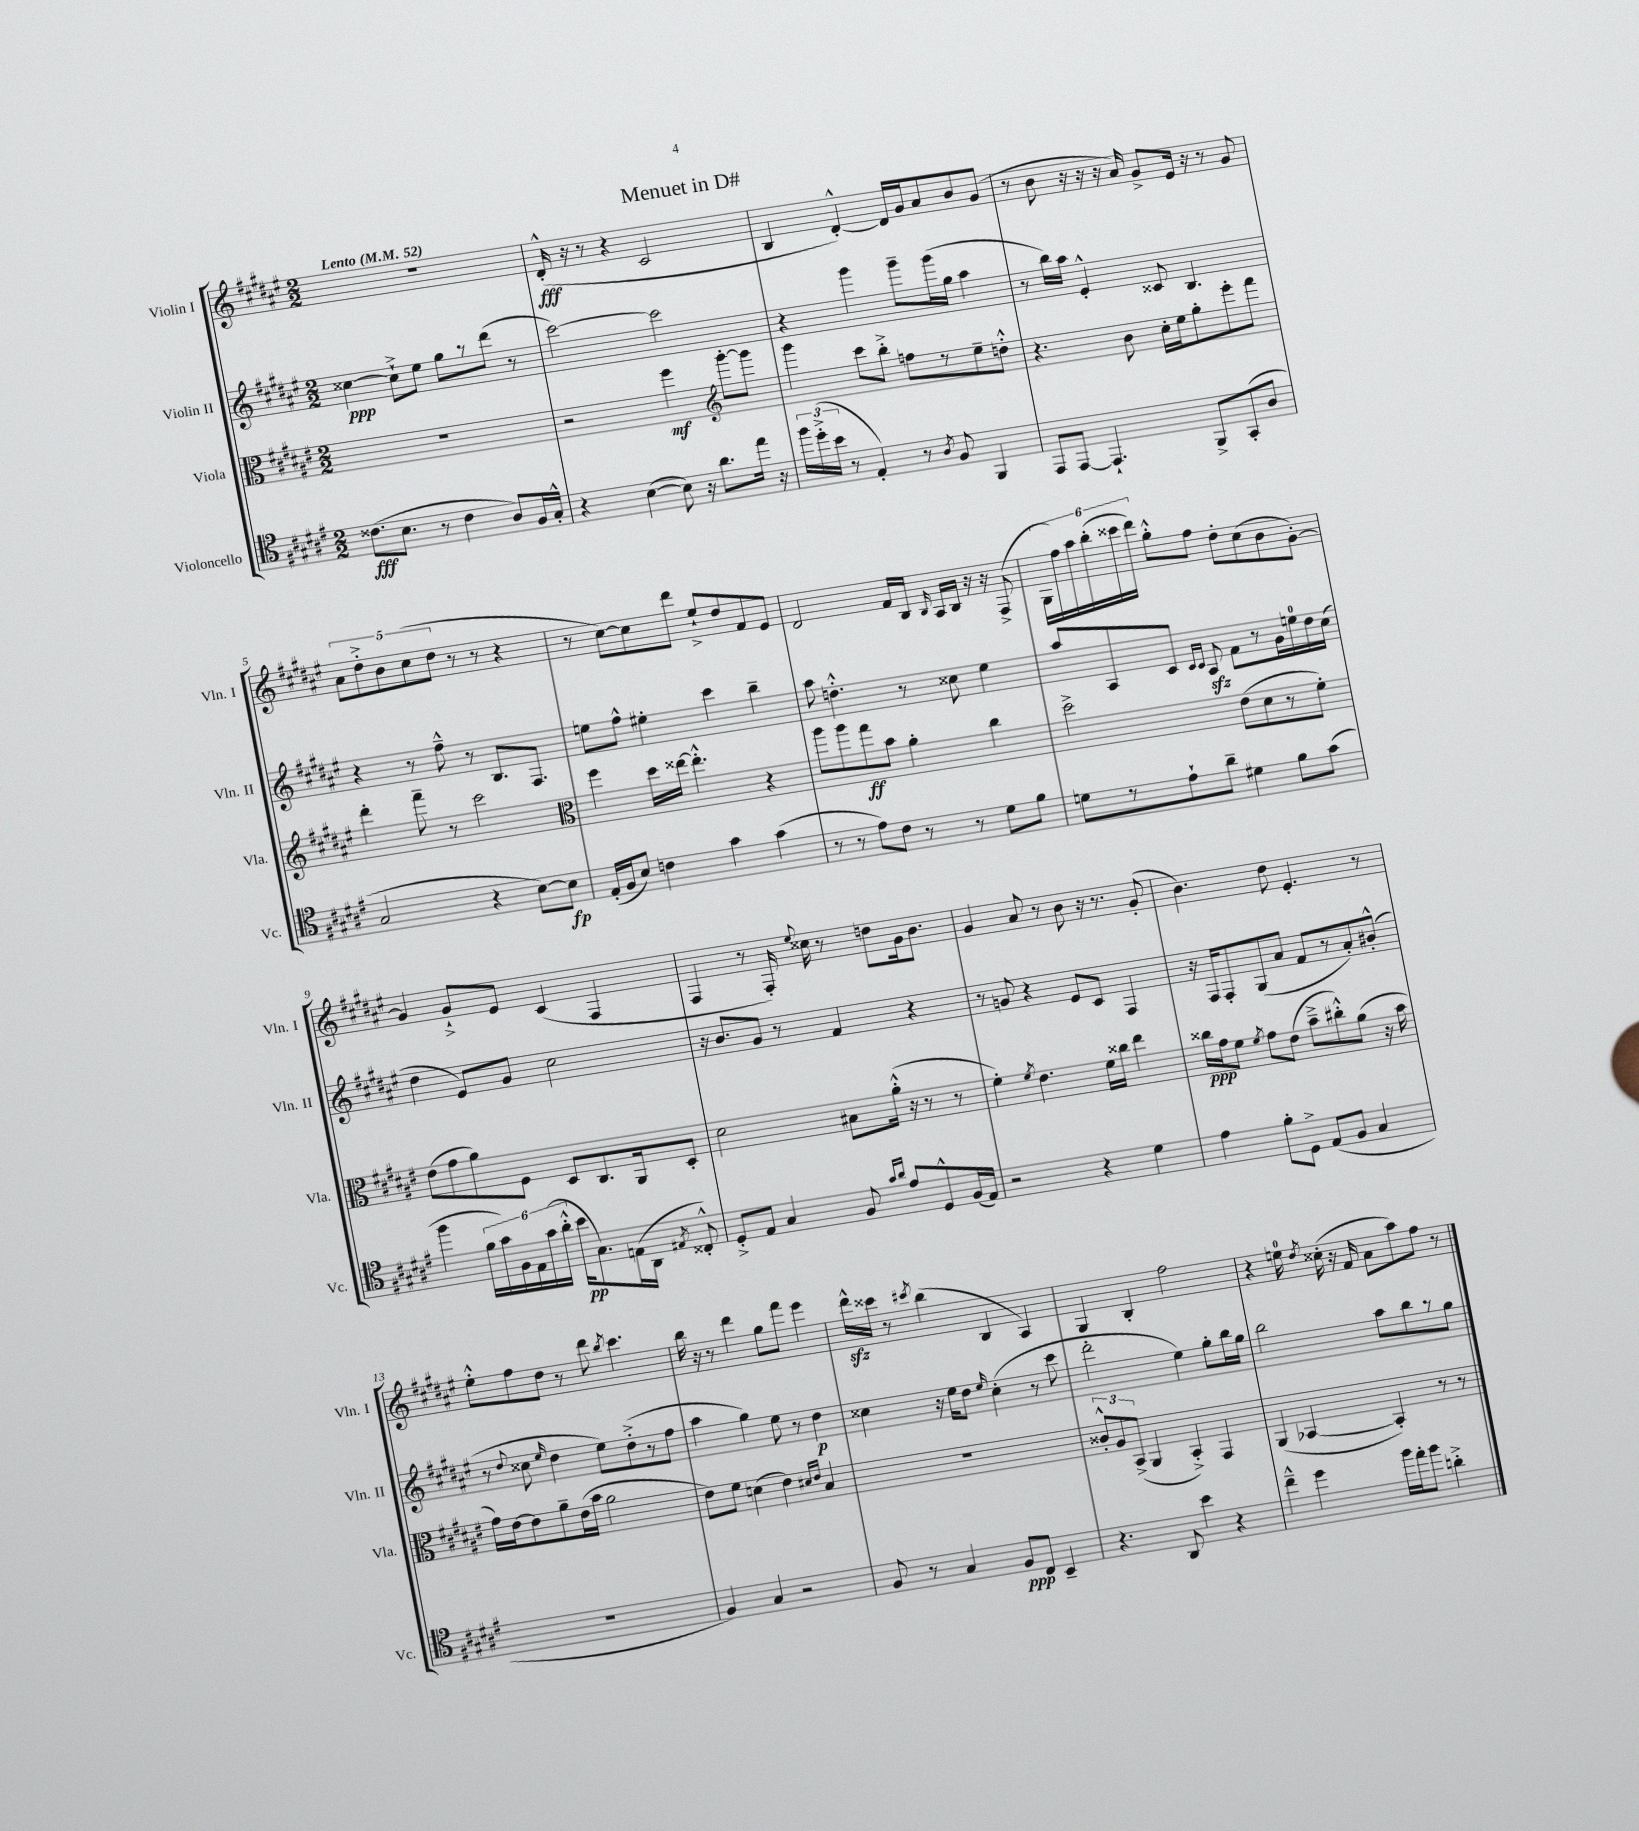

**kern	**dynam	**kern	**dynam	**kern	**dynam	**kern	**dynam
*part4	*part4	*part3	*part3	*part2	*part2	*part1	*part1
*staff4	*staff4	*staff3	*staff3	*staff2	*staff2	*staff1	*staff1
*I"Violoncello	*	*I"Viola	*	*I"Violin II	*	*I"Violin I	*
*I'Vc.	*	*I'Vla.	*	*I'Vln. II	*	*I'Vln. I	*
*clefC4	*	*clefC3	*	*clefG2	*	*clefG2	*
*k[f#c#g#d#a#e#]	*	*k[f#c#g#d#a#e#]	*	*k[f#c#g#d#a#e#]	*	*k[f#c#g#d#a#e#]	*
*M2/2	*	*M2/2	*	*M2/2	*	*M2/2	*
*MM52	*	*MM52	*	*MM52	*	*MM52	*
=1	=1	=1	=1	=1	=1	=1	=1
!	!	!	!	!	!	!LO:TX:a:B:t=Lento	!
(8.c##X\L	fff	1r	.	[4cc##X\	ppp	1r	.
8.B\J	.	.	.	.	.	.	.
.	.	.	.	8cc##`^\L]	.	.	.
8r	.	.	.	8ee#\J	.	.	.
4c##\	.	.	.	8gg#\L	.	.	.
.	.	.	.	8r	.	.	.
8A#/L)	.	.	.	(8ddd#\J	.	.	.
16F#/L	.	.	.	8r	.	.	.
16G#'^^/JJ	.	.	.	.	.	.	.
=2	=2	=2	=2	=2	=2	=2	=2
4r	.	2r	.	[2ccc#\)	.	(16d#'^^/	fff
.	.	.	.	.	.	16r	.
.	.	.	.	.	.	8r	.
([4B\	.	.	.	.	.	4r	.
8B\])	.	4ff#\	mf	2ccc#\]	.	2c#/	.
16r	.	.	.	.	.	.	.
8.a#\L	.	.	.	.	.	.	.
*	*	*clefG2	*	*	*	*	*
.	.	[8ggg#'\L	.	.	.	.	.
16ee#\Jk	.	8ggg#\J]	.	.	.	.	.
16r	.	.	.	.	.	.	.
=3	=3	=3	=3	=3	=3	=3	=3
24ff#\LL	.	4ggg#\	.	4r	.	4B/	.
(24dd#'^\	.	.	.	.	.	.	.
24b\JJ	.	.	.	.	.	.	.
8r	.	.	.	.	.	.	.
4E#'/)	.	8ccc#\L	.	4ggg#\	.	[4d#'^^/)	.
.	.	8bb'^\J	.	.	.	.	.
8r	.	8ffn\L	.	8ggg#~\L	.	16d#/LL]	.
.	.	.	.	.	.	16g#/J	.
8qA#/	.	.	.	.	.	.	.
8F#/	.	8r	.	(16ggg#\L	.	8a#/	.
.	.	.	.	16gg#\JJ	.	.	.
4FF#/	.	8ee#~\	.	4aa#\	.	8b/	.
.	.	8ddn'^^\J	.	.	.	(8g#/J	.
=4	=4	=4	=4	=4	=4	=4	=4
8EE#/L	.	4.r	.	8r	.	8r	.
[8EE#/J	.	.	.	16bb\LL)	.	8b\	.
.	.	.	.	16aa#\JJ	.	.	.
4.EE#`/]	.	.	.	4e#'^^/	.	16r	.
.	.	.	.	.	.	16r	.
.	.	8b\	.	.	.	16r	.
.	.	.	.	.	.	16a#/)	.
.	.	16cc#'\LL	.	8c##X/	.	8g#^/L	.
.	.	16ee#\J	.	.	.	.	.
8FF#^/L	.	8gg#'\	.	4.B/	.	16e#/Jk	.
.	.	.	.	.	.	16r	.
(8GG#'/	.	8eee#'\	.	.	.	8r	.
8A#/J	.	8fff#\J	.	.	.	8g#/	.
!!LO:LB:g=z
=5	=5	=5	=5	=5	=5	=5	=5
2G#/	.	4ddd#'\	.	4r	.	10a#\L	.
.	.	.	.	.	.	10dd#'^\	.
.	.	.	.	.	.	10b\	.
.	.	8fff#~\	.	8r	.	.	.
.	.	.	.	.	.	(10cc#\	.
.	.	8r	.	8ff#~^^\	.	.	.
.	.	.	.	.	.	10dd#\J	.
4r	.	2ccc#\	.	8r	.	8r	.
.	.	.	.	8.B/L	.	8r	.
[8B\L)	.	.	.	.	.	4r	.
.	.	.	.	8.F#/J	.	.	.
8B\J]	fp	.	.	.	.	.	.
=6	=6	=6	=6	=6	=6	=6	=6
*	*	*clefC3	*	*	*	*	*
(16E#'/LL	.	4ff#\	.	8een\L	.	8r	.
16F#/J	.	.	.	.	.	.	.
8B/J)	.	.	.	8ff#^^\J	.	[8cc#\L)	.
4cn\	.	16dd#\LL	.	4ee#X'\	.	8cc#\]	.
.	.	[16ee##X\JJ	.	.	.	.	.
.	.	4.ee##'^^\]	.	.	.	8ddd#\J	.
4g#\	.	.	.	4ccc#\	.	8ee#`^/L	.
.	.	.	.	.	.	8dd#/	.
(4g#\	.	4r	.	4bb~\	.	8f#/	.
.	.	.	.	.	.	8e#/J	.
=7	=7	=7	=7	=7	=7	=7	=7
8r	.	8aa#\L	.	8aa#\	.	2d#/	.
8r	.	8aa#\	.	4.ddn'^^\	.	.	.
8e#\L)	.	8gg#\	ff	.	.	.	.
8c#\J	.	8b\J	.	.	.	.	.
8r	.	4a#'\	.	8r	.	16f#/LL	.
.	.	.	.	.	.	16B/JJ	.
.	.	.	.	.	.	16qqB/	.
8r	.	.	.	8cc##X\	.	16A#/LL	.
.	.	.	.	.	.	16B/JJ	.
8d#\L	.	4cc#\	.	4ee#\	.	16r	.
.	.	.	.	.	.	16r	.
8f#\J	.	.	.	.	.	(8F#^/	.
=8	=8	=8	=8	=8	=8	=8	=8
8dn\L	.	2dd#^\	.	8aa#/L	.	24G#\LL	.
.	.	.	.	.	.	24ff#\)	.
.	.	.	.	.	.	24aa#\	.
8r	.	.	.	8A#/	.	(24bb'\	.
.	.	.	.	.	.	24ccc##X\	.
.	.	.	.	.	.	24ddd#\JJ)	.
8e#`\	.	.	.	8c#/J	.	8gg#'^^\L	.
.	.	.	.	16qqc#/LL	.	.	.
.	.	.	.	16qqc#/JJ	.	.	.
8a#~\J	.	.	.	8A#zz/	.	8ff#\J	.
4d#X\	.	(8e#\L	.	8f#\L	.	8dd#'\L	.
.	.	8d#\	.	8r	.	(8cc#\	.
8f#\L	.	8r	.	16g#\L	.	8b\	.
.	.	.	.	16een\	.	.	.
(8g#\J	.	8f#'\J)	.	16dd#\	.	[8g#'\J)	.
.	.	.	.	(16cc#\JJ	.	.	.
!!LO:LB:g=z
=9	=9	=9	=9	=9	=9	=9	=9
4ff#\	.	(8e#\L	.	4dd#\	.	4g#/]	.
.	.	8g#\	.	.	.	.	.
24f#\LL	.	8a#\)	.	8e#/L)	.	8g#`^/L	.
24g#\)	.	.	.	.	.	.	.
24F#\	.	.	.	.	.	.	.
24E#\	.	8F#\J	.	8g#/J	.	8e#/J	.
(24g#\	.	.	.	.	.	.	.
24a#'^^\JJ	.	.	.	.	.	.	.
16b\KL	pp	8D#/L	.	2cc#\	.	(4c#/	.
8.G#\)	.	.	.	.	.	.	.
.	.	8.C#/	.	.	.	.	.
(16En\L	.	.	.	.	.	4F#/	.
16AA#\JJ	.	16AA#/k	.	.	.	.	.
8qE#X/	.	.	.	.	.	.	.
8C##X'^^/)	.	8D#'/J	.	.	.	.	.
=10	=10	=10	=10	=10	=10	=10	=10
8D#'^/L	.	2d#\	.	16r	.	4F#/	.
.	.	.	.	8.b/L	.	.	.
8E#/J	.	.	.	.	.	.	.
4G#/	.	.	.	8g#/J	.	8r	.
.	.	.	.	8r	.	16F#'/)	.
.	.	.	.	.	.	8qqee#/	.
.	.	.	.	.	.	16cc##X\	.
8F#/	.	8B#X\L	.	4f#/	.	8r	.
16qqg#/LL	.	.	.	.	.	.	.
16qqa#/JJ	.	.	.	.	.	.	.
8e#/L	.	(16a#'^^\Jk	.	.	.	8ddn\L	.
.	.	16r	.	.	.	.	.
8D#^^/	.	8r	.	4r	.	16g#\k	.
.	.	.	.	.	.	8.b\J	.
(16F#/L	.	8r	.	.	.	.	.
16E#/JJ)	.	.	.	.	.	.	.
=11	=11	=11	=11	=11	=11	=11	=11
2r	.	4f#'\)	.	8r	.	4g#/	.
.	.	.	.	8gn/	.	.	.
.	.	8qf#/	.	.	.	.	.
.	.	4.e#\	.	4r	.	8a#/	.
.	.	.	.	.	.	8r	.
4r	.	.	.	8e#/L	.	8b\	.
.	.	16f#\LL	.	8c#/J	.	16r	.
.	.	16cc##X\JJ	.	.	.	8.r	.
4d#\	.	4ee#\	.	4F#/	.	.	.
.	.	.	.	.	.	(8g#'/	.
=12	=12	=12	=12	=12	=12	=12	=12
4e#\	.	16cc##X\LL	ppp	16r	.	4.b\)	.
.	.	16g#\J	.	16F#/KL	.	.	.
.	.	8f#\J	.	8F#'/	.	.	.
.	.	8qf#/	.	.	.	.	.
8f#'\L	.	8g#\L	.	(8G#/	.	.	.
8D#^\J	.	(8e#\J	.	8a#/J	.	8dd#\	.
(8E#/L	.	8b~^\L	.	8f#/L	.	4.e#'/	.
8F#/J	.	8cc#X'^^\)	.	8r	.	.	.
4G#/	.	(8a#\J	.	8a#'/)	.	.	.
.	.	16r	.	(8b#X'^^/J	.	8r	.
.	.	16b\	.	.	.	.	.
!!LO:LB:g=z
=13	=13	=13	=13	=13	=13	=13	=13
1r	.	16g#\LL)	.	8r	.	8ee#'^^\L	.
.	.	[16e#\J	.	.	.	.	.
.	.	.	.	8qqdd#/	.	.	.
.	.	8e#\]	.	8cc##X\	.	8ff#\	.
.	.	.	.	16qqee#/	.	.	.
.	.	8a#~\	.	4dd#\	.	8dd#\J	.
.	.	(16e#\L	.	.	.	8r	.
.	.	16b\JJ	.	.	.	.	.
.	.	2a#\	.	8ee#\L)	.	8ddd#\	.
.	.	.	.	.	.	8qbb/	.
.	.	.	.	(8dd#'^\	.	4.ccc#\	.
.	.	.	.	8r	.	.	.
.	.	.	.	8ff#\J	.	.	.
=14	=14	=14	=14	=14	=14	=14	=14
4F#/)	.	8e#\L)	.	4aa#\	.	16bb\	.
.	.	.	.	.	.	16r	.
.	.	8f#\J	.	.	.	8r	.
4G#/	.	(4dn\	.	4gg#\)	.	4ddd#\	.
2r	.	4e#\)	.	8ee#\	.	8gg#\L	.
.	.	.	.	8r	.	8fff#\J	.
.	.	16qqd#X/LL	.	.	.	.	.
.	.	16qqe#/JJ	.	.	.	.	.
.	.	4B/	.	4dd#\	p	4eee#\	.
=15	=15	=15	=15	=15	=15	=15	=15
8F#/	.	1r	.	4cc##X\	.	16ddd#zz^^\LL	.
.	.	.	.	.	.	16ccc##X\JJ	.
8r	.	.	.	.	.	8r	.
.	.	.	.	.	.	8qccc#X/	.
4G#/	.	.	.	16r	.	(4bb\	.
.	.	.	.	16ee#\KL	.	.	.
.	.	.	.	8dd#\J	.	.	.
.	.	.	.	16qqee#/	.	.	.
8F#/L	ppp	.	.	(4cc##'\	.	4B/	.
8C#/J	.	.	.	.	.	.	.
4BB~/	.	.	.	8r	.	4A#/)	.
.	.	.	.	8ccc#\	.	.	.
=16	=16	=16	=16	=16	=16	=16	=16
4.r	.	12c##X'^^/L	.	2ddd#'\	.	4G#/	.
.	.	12A#/	.	.	.	.	.
.	.	(12BB^/J	.	.	.	.	.
.	.	4AA#/	.	.	.	4B'/	.
8AA#/	.	.	.	.	.	.	.
4b\	.	4BB'^/)	.	4ee#\)	.	2ff#\	.
4r	.	4GG#/	.	8gg#'\L	.	.	.
.	.	.	.	16bb\L	.	.	.
.	.	.	.	16gg#\JJ	.	.	.
=17	=17	=17	=17	=17	=17	=17	=17
4cc#~^^\	.	(4AA#/	.	2bb\	.	4r	.
4dd#\	.	[4BB-X/	.	.	.	16een\	.
.	.	.	.	.	.	8qdd#/	.
.	.	.	.	.	.	(16cc##X'\	.
.	.	.	.	.	.	16r	.
.	.	.	.	.	.	16f#/	.
16ff#\LL	.	4BB-'/])	.	8aa#\L	.	8a#\L	.
16ee#'\J	.	.	.	.	.	.	.
8ff#\J	.	.	.	8bb\	.	8aa#\)	.
4an'^\	.	8r	.	8r	.	8ff#\J	.
.	.	8r	.	8gg#\J	.	8r	.
==	==	==	==	==	==	==	==
*-	*-	*-	*-	*-	*-	*-	*-
